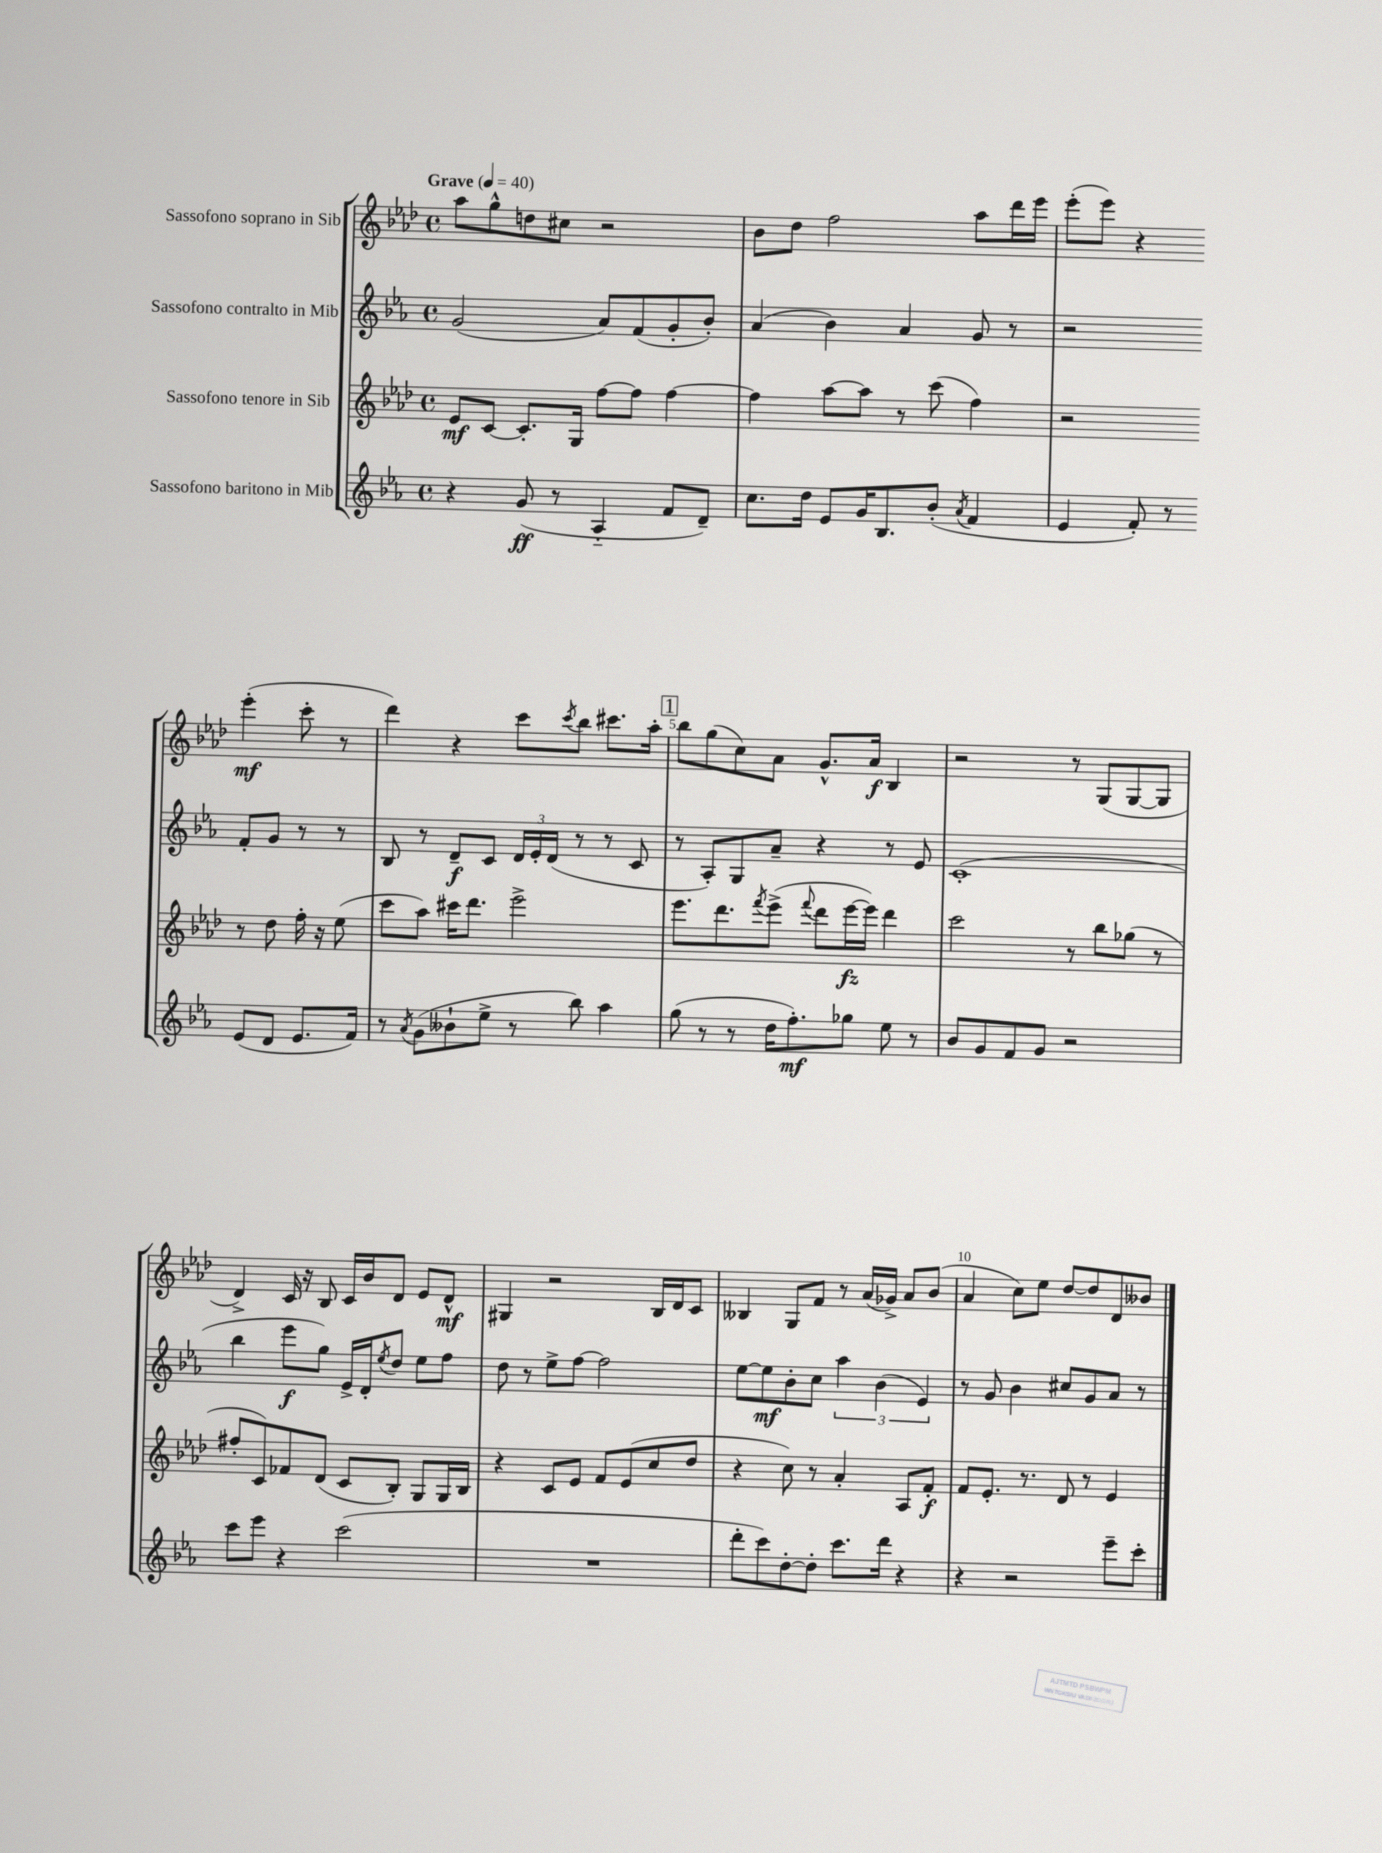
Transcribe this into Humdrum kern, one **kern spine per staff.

**kern	**kern	**kern	**kern
*staff4	*staff3	*staff2	*staff1
*clefG2	*clefG2	*clefG2	*clefG2
*k[b-e-a-]	*k[b-e-a-d-]	*k[b-e-a-]	*k[b-e-a-d-]
*M4/4	*M4/4	*M4/4	*M4/4
*met(c)	*met(c)	*met(c)	*met(c)
*MM40	*MM40	*MM40	*MM40
4r	8e-	(2g	8aa-
.	[8c	.	8gg^^
(8g	8.c']	.	8dd
8r	.	.	8cc#
.	16G	.	.
4A-'~	[8ff	8a-)	2r
.	8ff]	(8f	.
8f	[4ff	8g'	.
8d~)	.	8b-')	.
=	=	=	=
8.cc	4ff]	(4a-	8b-
.	.	.	8dd-
16dd	.	.	.
8e-	[8aa-	4b-)	2ff
16g	8aa-]	.	.
8.B-	.	.	.
.	8r	4a-	.
(8b-'	(8ccc	.	.
8qa-	.	.	.
4f	4ff)	8g	8aa-
.	.	8r	16ddd-
.	.	.	16eee-
=	=	=	=
4e-	2r	2r	(8eee-'
.	.	.	8eee-)
8f')	.	.	4r
8r	.	.	.
(8e-	8r	8f'	(4eee-'
8d	8dd-	8g	.
8.e-	16ff'	8r	8ccc'
.	16r	.	.
.	(8ee-	8r	8r
16f)	.	.	.
=	=	=	=
8r	8ccc	8B-	4ddd-)
8qa-	.	.	.
(8g	8aa-)	8r	.
8b--`	16ccc#	8d~	4r
.	8.ddd-	.	.
8ee-^	.	8c	.
8r	2eee-^	24d	8ccc
.	.	24e-'	.
.	.	(24d	.
.	.	.	8qccc
8bb-)	.	8r	8bb-
4aa-	.	8r	8.ccc#
.	.	8c	.
.	.	.	16aa-'
=	=	=	=
(8gg	8.eee-	8r	8bb-
8r	.	8A-')	(8gg
.	8.ddd-	.	.
8r	.	8G	8cc)
.	8qfff	.	.
16dd	(8eee-^	8a-~	8a-
8.ff')	.	.	.
.	8qqfff	.	.
.	8ddd-	4r	8.g^^
8gg-	[16eee-	.	.
.	16eee-])	.	16a-
8ee-	4ddd-	8r	4B-
8r	.	8e-	.
=	=	=	=
8b-	2ccc	(1c'	2r
8g	.	.	.
8f	.	.	.
8g	.	.	.
2r	8r	.	8r
.	8bb-	.	(8G
.	(8gg-	.	[8G
.	8r	.	8G]
=	=	=	=
8ccc	8ff#'	4bb-	4d-^)
8eee-	8c)	.	.
4r	8f-	8eee-	16c
.	.	.	16r
.	(8d-	8gg)	8B-
(2ccc	8c	16e-^	16c
.	.	16d'	16b-
.	.	8qee-	.
.	8B-')	8dd	8d-
.	8G	8ee-	8e-
.	16G	8ff	8d-^^
.	16B-	.	.
=	=	=	=
1r	4r	8dd	4G#
.	.	8r	.
.	8c	8ee-^	2r
.	8e-	[8ff	.
.	8f	2ff]	.
.	(8e-	.	.
.	8cc	.	16B-
.	.	.	16d-
.	8dd-	.	8c
=	=	=	=
8ddd'	4r	[8ee-	4B--
8ccc)	.	8ee-]	.
[8dd'	8cc)	8b-'	8G
8dd']	8r	8cc	8f
8.ccc	4a-'	6aa-	8r
.	.	.	(16a-
.	.	(6b-	.
16ddd	.	.	16g-^)
4r	8A-	.	8a-
.	.	6e-)	.
.	8f'	.	(8b-
=	=	=	=
4r	8f	8r	4a-
.	8.e-'	8g	.
2r	.	4b-	8cc)
.	8.r	.	.
.	.	.	8ee-
.	8d-	8cc#	[8dd-
.	8r	8g	8dd-]
8eee-~	4e-	8a-	8d-
8ccc'	.	8r	8b--
==	==	==	==
*-	*-	*-	*-
